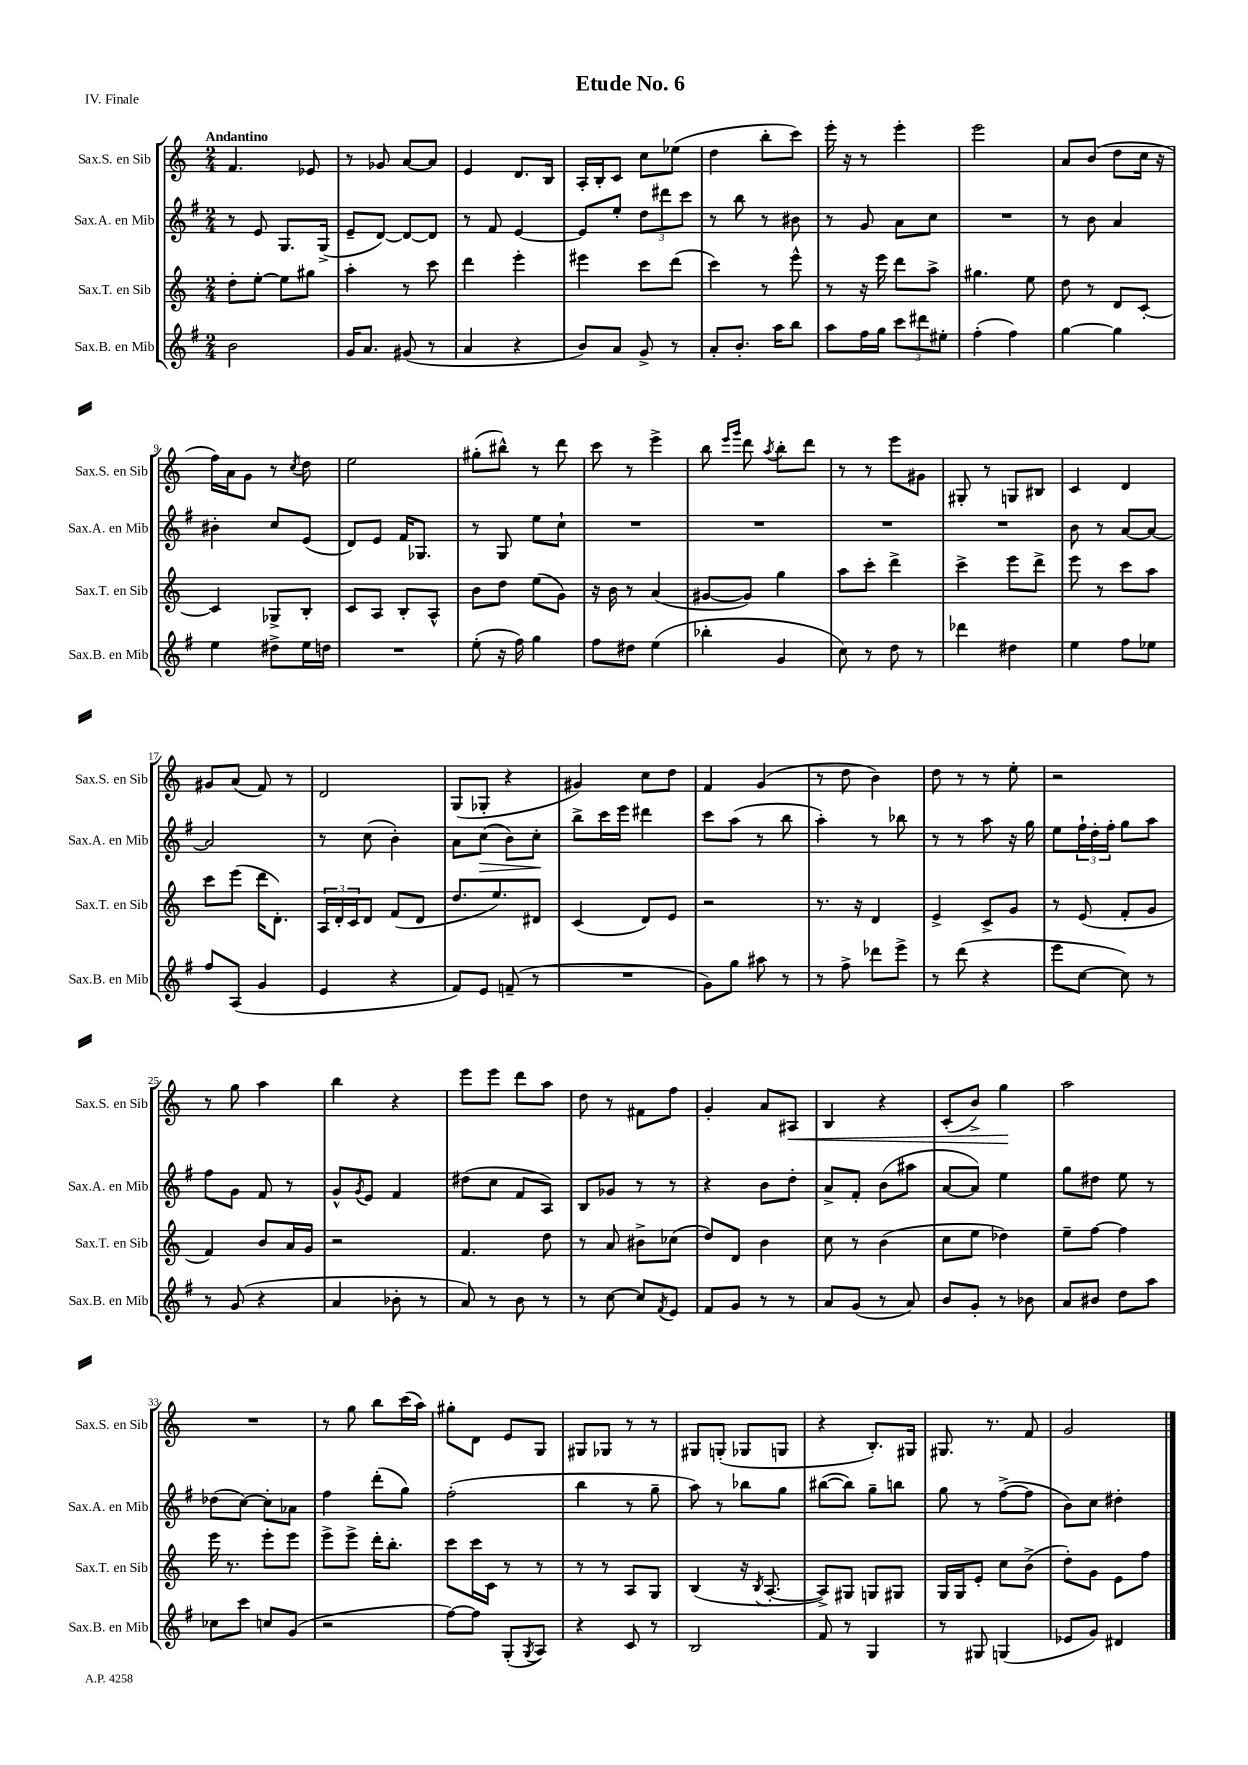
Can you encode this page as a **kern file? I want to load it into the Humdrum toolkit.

**kern	**kern	**kern	**kern
*staff4	*staff3	*staff2	*staff1
*clefG2	*clefG2	*clefG2	*clefG2
*k[f#]	*k[]	*k[f#]	*k[]
*M2/4	*M2/4	*M2/4	*M2/4
2b	8dd'	8r	4.f
.	[8ee'	8e	.
.	8ee]	8.G	.
.	8gg#	.	8e-
.	.	(16G^	.
=	=	=	=
16g	4aa'	8e~	8r
8.a	.	.	.
.	.	[8d)	8g-
(8g#	8r	8d_	[8a
8r	8ccc	8d]	8a]
=	=	=	=
4a	4ddd	8r	4e
.	.	8f#	.
4r	4eee'	[4e	8.d
.	.	.	16B
=	=	=	=
8b)	4eee#	8e]	16A'
.	.	.	16B'
8a	.	8ee'	8c
8g^	8ccc	12dd	8cc
.	.	12ddd#	.
8r	(8ddd	.	(8ee-
.	.	12ccc	.
=	=	=	=
8a'	4ccc)	8r	4dd
8.b'	.	8bb	.
.	8r	8r	8bb'
16aa	.	.	.
8bb	8eee^^	8b#	8ccc)
=	=	=	=
8aa	8r	8r	16eee'
.	.	.	16r
16ff#	16r	8g	8r
16gg	16eee	.	.
12ccc	8ddd	8a	4eee'
12ddd#	.	.	.
.	8aa^	8cc	.
12ee#'	.	.	.
=	=	=	=
(4ff#'	4.gg#	2r	2eee
4ff#)	.	.	.
.	8ee	.	.
=	=	=	=
[4gg	8dd	8r	8a
.	8r	8b	(8b
4gg]	8d	4a	8dd
.	[8c'	.	16cc
.	.	.	16r
=	=	=	=
4ee	4c]	4b#'	16ff)
.	.	.	16a
.	.	.	8g
8dd#^	8G-^	8cc	8r
.	.	.	8qcc
16ee	8B'	(8e	8dd
16dd	.	.	.
=	=	=	=
2r	8c	8d)	2ee
.	8A	8e	.
.	8B'	16f#	.
.	.	8.G-	.
.	8A^^	.	.
=	=	=	=
(8ee'	8b	8r	(8gg#'
16r	8dd	8G	8bb#^^)
16ff#)	.	.	.
4gg	(8ee	8ee	8r
.	8g)	8cc`	8ddd
=	=	=	=
8ff#	16r	2r	8ccc
.	16b	.	.
8dd#	8r	.	8r
(4ee	(4a	.	4eee^
=	=	=	=
4bb-'	[8g#	2r	8bb
.	.	.	16qqeee
.	.	.	16qqggg
.	8g#])	.	8ddd
.	.	.	8qaa
4g	4gg	.	8bb'
.	.	.	8ddd
=	=	=	=
8cc)	8aa	2r	8r
8r	8ccc'	.	8r
8dd	4ddd^	.	8eee
8r	.	.	8g#
=	=	=	=
4ddd-	4ccc^	2r	8G#'
.	.	.	8r
4dd#	8eee	.	8G
.	8ddd^	.	8B#
=	=	=	=
4ee	8eee	8b	4c
.	8r	8r	.
8ff#	8ccc	[8a	4d
8ee-	8aa	8a_	.
=	=	=	=
8ff#	8ccc	2a]	8g#
(8A	(8eee	.	(8a
4g	16ddd	.	8f)
.	8.d')	.	.
.	.	.	8r
=	=	=	=
4e	24A	8r	2d
.	24d'	.	.
.	24c	.	.
.	8d	(8cc	.
4r	(8f	4b')	.
.	8d	.	.
=	=	=	=
8f#)	8.dd	8a	(8G
8e	.	(8cc	8G-'
.	8.ee)	.	.
(8f~	.	8b)	4r
8r	8d#	8cc'	.
=	=	=	=
2r	(4c	8bb^	4g#)
.	.	16ccc	.
.	.	16eee	.
.	8d)	4ddd#	8cc
.	8e	.	8dd
=	=	=	=
8g)	2r	8ccc	4f
8gg	.	(8aa	.
8aa#	.	8r	(4g
8r	.	8bb	.
=	=	=	=
8r	8.r	4aa')	8r
8ff#^	.	.	8dd
.	16r	.	.
8ddd-	4d	8r	4b)
8eee^	.	8bb-	.
=	=	=	=
8r	4e^	8r	8dd
(8ddd	.	8r	8r
4r	8c^	8aa	8r
.	8g	16r	8ee'
.	.	16gg	.
=	=	=	=
8eee	8r	8ee	2r
[8cc	(8e	24ff#`	.
.	.	24dd'	.
.	.	24ff#'	.
8cc])	8f'	8gg	.
8r	8g	8aa	.
=	=	=	=
8r	4f)	8ff#	8r
(8g	.	8g	8gg
4r	8b	8f#	4aa
.	16a	8r	.
.	16g	.	.
=	=	=	=
4a	2r	8g^^	4bb
.	.	8qg	.
.	.	8e	.
8b-'	.	4f#	4r
8r	.	.	.
=	=	=	=
8a)	4.f	(8dd#	8eee
8r	.	8cc	8eee
8b	.	8f#	8ddd
8r	8dd	8A)	8aa
=	=	=	=
8r	8r	8B	8dd
[8cc	8a	8g-	8r
8cc]	8b#^	8r	8f#
8qf#	.	.	.
8e	(8cc-	8r	8ff
=	=	=	=
8f#	8dd)	4r	4g'
8g	8d	.	.
8r	4b	8b	8a
8r	.	8dd'	8A#
=	=	=	=
8a	8cc	8a^	4B
(8g	8r	8f#'	.
8r	(4b	(8b	4r
8a)	.	8aa#	.
=	=	=	=
8b	8cc	[8a	(8c'
8g'	8ee	8a])	8b^)
8r	4dd-)	4ee	4gg
8b-	.	.	.
=	=	=	=
8a	8ee~	8gg	2aa
8b#	[8ff	8dd#	.
8dd	4ff]	8ee	.
8aa	.	8r	.
=	=	=	=
8cc-	16eee	(8dd-	2r
.	8.r	.	.
8ccc	.	[8cc)	.
8cc	8eee'	8cc']	.
(8g	8eee	8a-	.
=	=	=	=
2r	8eee^	4ff#	8r
.	8eee^	.	8gg
.	16ddd'	(8ddd'	8bb
.	8.bb'	.	.
.	.	8gg)	(16ccc
.	.	.	16aa)
=	=	=	=
[8ff#)	8ccc	(2ff#'	8gg#'
8ff#]	16ccc	.	8d
.	16c	.	.
(8G'	8r	.	8e
8qG	.	.	.
8A)	8r	.	8G
=	=	=	=
4r	8r	4bb	8G#
.	8r	.	8G-
8c	8A	8r	8r
8r	8G	8gg~	8r
=	=	=	=
2B	(4B	8aa)	8G#
.	.	8r	(8G'
.	16r	8bb-	8G-
.	8qB	.	.
.	[8.A'	.	.
.	.	8gg	8G
=	=	=	=
8f#	8A^])	([8bb#	4r
8r	8G#	8bb#])	.
4G	8G	8gg~	8.B')
.	8G#	8bb	.
.	.	.	16G#
=	=	=	=
8r	16G	8gg	8.G#
.	16G	.	.
8G#	8e'	8r	.
.	.	.	8.r
(4G	8cc	([8ff#^	.
.	(8b^	8ff#]	8f
=	=	=	=
8e-	8dd')	8b)	2g
8g)	8g	8cc	.
4d#	8e	4dd#'	.
.	8ff	.	.
==	==	==	==
*-	*-	*-	*-
